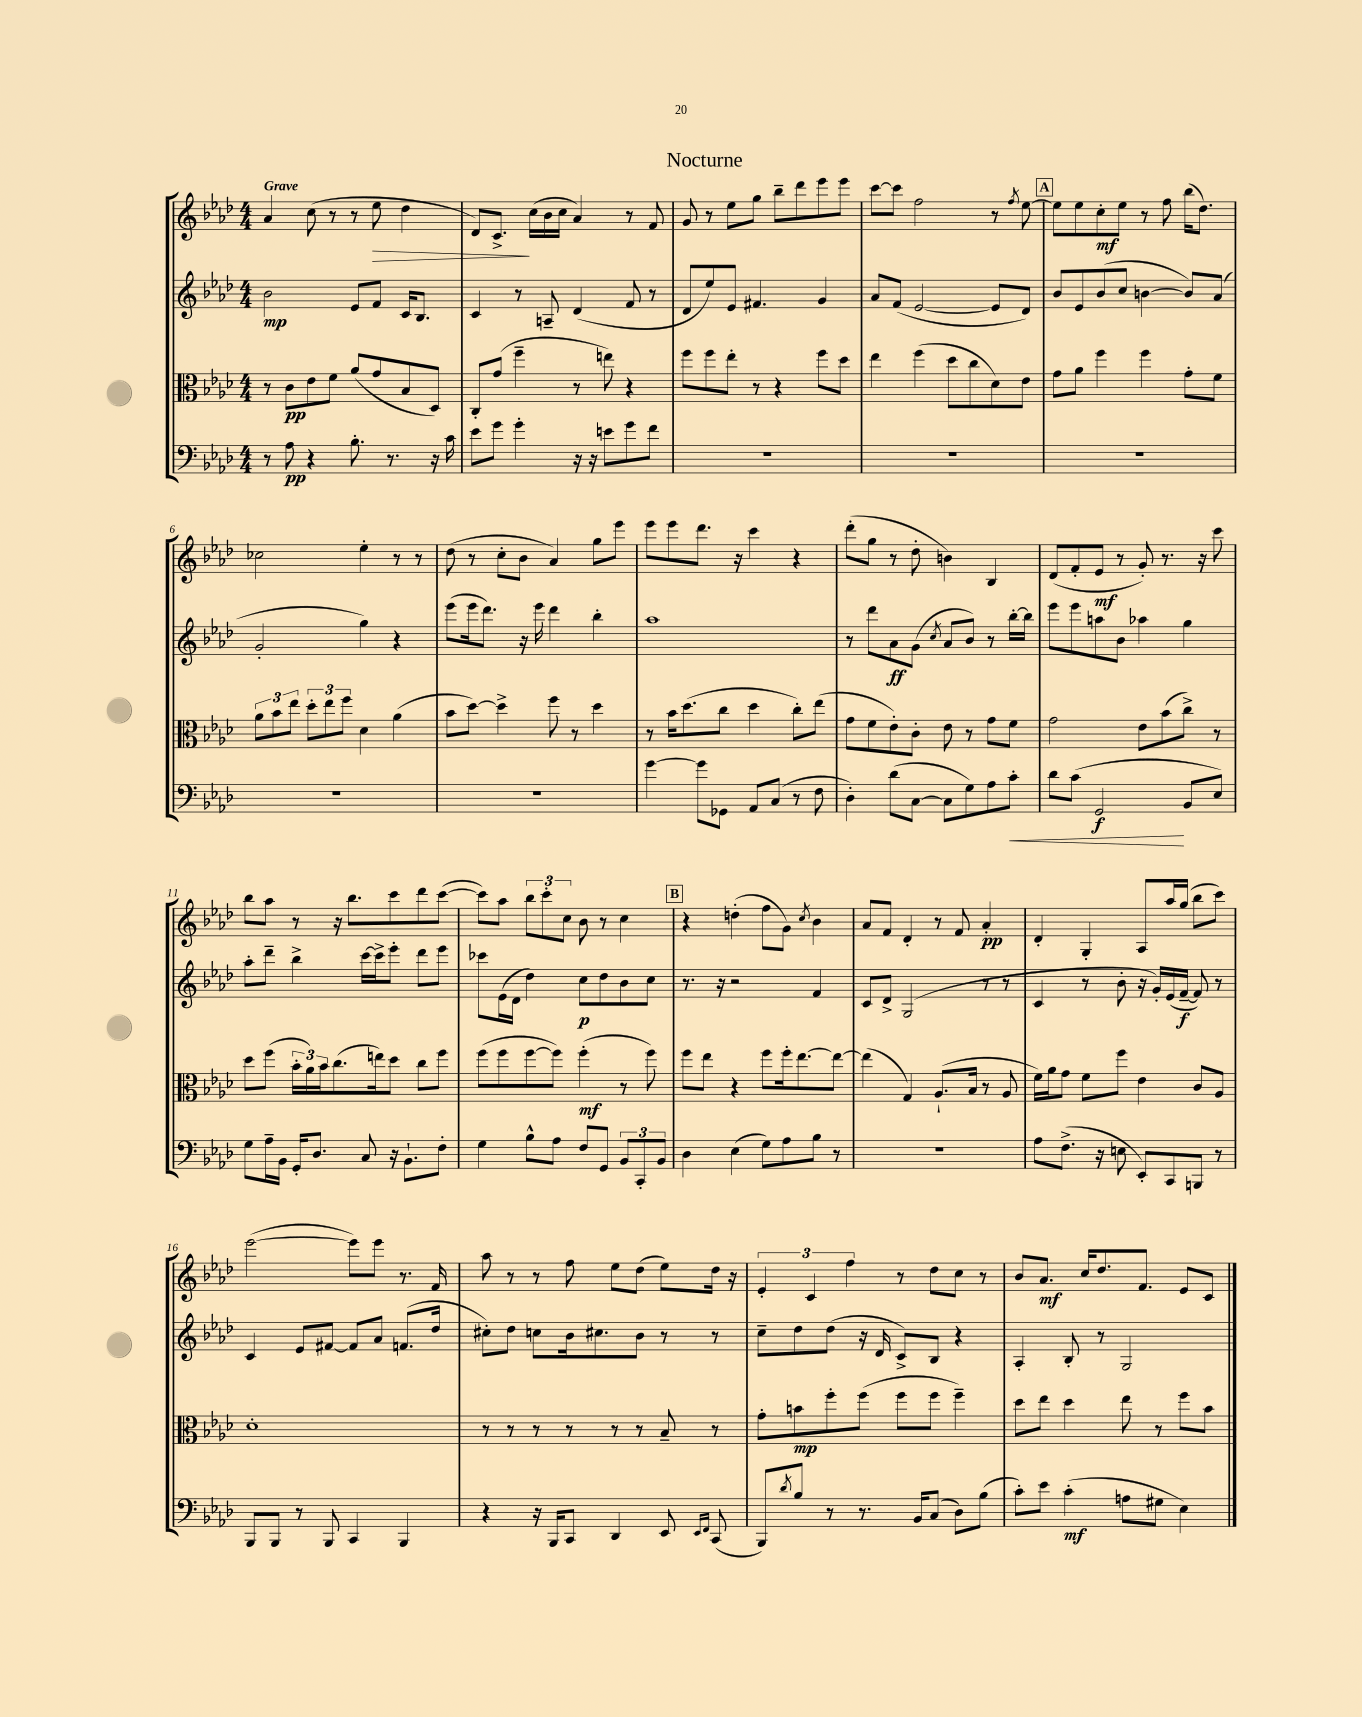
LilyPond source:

\header { title = "Nocturne" }
<<
\new StaffGroup <<
\new Staff = "s0" {
    \clef treble \key aes \major \numericTimeSignature \time 4/4 \tempo "Grave"
    aes'4 c''8( r8 r8 ees''8\> des''4 |
    des'8) c'8.->\! c''16( bes'16 c''16 aes'4) r8 f'8 |
    g'8 r8 ees''8 g''8 bes''8-- des'''8 ees'''8 ees'''8 |
    c'''8~ c'''8 f''2 r8 \acciaccatura { f''8 } ees''8~ |
    \mark \markup { \box "A" } ees''8 ees''8 c''8-.\mf ees''8 r8 f''8 bes''16( des''8.) |
    ces''2 ees''4-. r8 r8 |
    des''8( r8 c''8-. bes'8 aes'4) g''8 ees'''8 |
    ees'''8 ees'''8 des'''8. r16 c'''4 r4 |
    des'''8-.( g''8 r8 des''8-. b'4) bes4 |
    des'8( f'8-. ees'8\mf r8 g'8-.) r8. r16 c'''8 |
    bes''8 aes''8 r8 r16 bes''8. c'''8 des'''8 c'''8~( |
    c'''8) aes''8 \tuplet 3/2 { bes''8 c'''8-. c''8 } bes'8 r8 c''4 |
    \mark \markup { \box "B" } r4 d''4-.( f''8 g'8) \acciaccatura { c''8 } bes'4 |
    aes'8 f'8 des'4-. r8 f'8 aes'4-.\pp |
    des'4-. g4-. aes8 aes''16 g''16( bes''8 c'''8) |
    ees'''2~( ees'''8) ees'''8 r8. f'16 |
    aes''8 r8 r8 f''8 ees''8 des''8( ees''8) des''16 r16 |
    \tuplet 3/2 { ees'4-. c'4 f''4 } r8 des''8 c''8 r8 |
    bes'8 aes'8.\mf c''16 des''8. f'8. ees'8 c'8 \bar "|." |
}
\new Staff = "s1" {
    \clef treble \key aes \major \numericTimeSignature \time 4/4
    bes'2\mp ees'8 f'8 c'16 bes8. |
    c'4 r8 a8-- des'4( f'8 r8 |
    des'8 ees''8) ees'8 fis'4. g'4 |
    aes'8 f'8( ees'2~ ees'8 des'8) |
    \mark \markup { \box "A" } bes'8 ees'8 bes'8( c''8 b'4~ b'8) aes'8( |
    g'2-. g''4) r4 |
    ees'''8( ees'''16 des'''8.) r16 ees'''16 des'''4 bes''4-. |
    aes''1 |
    r8 des'''8 aes'8\ff g'8( \acciaccatura { c''8 } aes'8 bes'8) r8 bes''16~-. bes''16 |
    ees'''8 ees'''8 a''8 bes'8 aes''4 g''4 |
    aes''8-. des'''8-- bes''4-> c'''16~ c'''16-> ees'''8-. des'''8 ees'''8 |
    ces'''8 ees'16( des'16 des''4) c''8\p des''8 bes'8 c''8 |
    \mark \markup { \box "B" } r8. r16 r2 f'4 |
    c'8 des'8-> g2( r8 r8 |
    c'4 r8 bes'8-. r16 g'16-.) ees'16( f'16~--\f f'8) r8 |
    c'4 ees'8 fis'8~ fis'8 aes'8 f'8.( des''16 |
    cis''8-.) des''8 c''8 bes'16 cis''8. bes'8 r8 r8 |
    c''8-- des''8 des''8( r16 des'16 c'8->) bes8 r4 |
    aes4-. bes8-. r8 g2 \bar "|." |
}
\new Staff = "s2" {
    \clef alto \key aes \major \numericTimeSignature \time 4/4
    r8 c'8\pp ees'8 f'8 aes'8( g'8 bes8 des8) |
    c8-. g'8( f''4-- r8 e''8) r4 |
    f''8 f''8 ees''8-. r8 r4 f''8 des''8 |
    ees''4 f''4( des''8 c''8 des'8) ees'8 |
    \mark \markup { \box "A" } g'8 aes'8 f''4 f''4 g'8-. f'8 |
    \tuplet 3/2 { aes'8 bes'8 ees''8 } \tuplet 3/2 { des''8-. ees''8 f''8 } des'4 aes'4( |
    bes'8 des''8~) des''4-> f''8 r8 des''4 |
    r8 bes'16 des''8.( c''8 des''4 c''8-.) ees''8( |
    g'8 f'8 ees'8-.) c'8-. ees'8 r8 g'8 f'8 |
    g'2 ees'8 bes'8( c''8->) r8 |
    des''8 f''8( \tuplet 3/2 { bes'16-. aes'16) bes'16 } c''8.( e''16) des''8 c''8 f''8 |
    f''8( f''8 f''8~ f''8) f''4-.\mf( r8 f''8) |
    \mark \markup { \box "B" } f''8 ees''8 r4 f''8 f''16-. ees''8.~ ees''8~ |
    ees''4( g4) aes8.-!( bes16 r8 aes8 |
    f'16) aes'16 g'8 f'8 f''8 ees'4 c'8 aes8 |
    des'1-. |
    r8 r8 r8 r8 r8 r8 bes8-- r8 |
    g'8-. b'8\mp f''8-. f''8( f''8 f''8 f''4--) |
    des''8 ees''8 des''4 ees''8 r8 f''8 bes'8 \bar "|." |
}
\new Staff = "s3" {
    \clef bass \key aes \major \numericTimeSignature \time 4/4
    r8 aes8\pp r4 bes8.-. r8. r16 c'16 |
    ees'8 g'8 g'4-. r16 r16 e'8 g'8 f'8 |
    R1 |
    R1 |
    \mark \markup { \box "A" } R1 |
    R1 |
    R1 |
    g'4~ g'8 ges,8 aes,8 c8( r8 f8 |
    des4-.) des'8( c8~ c8 g8) aes8 c'8-.\< |
    des'8 c'8( g,2\f\! bes,8 ees8) |
    g8 aes16-- bes,16 g,16-. des8. c8 r16 bes,8.-! f8-. |
    g4 bes8-^ aes8 f8 g,8 \tuplet 3/2 { bes,8 c,8-. bes,8 } |
    \mark \markup { \box "B" } des4 ees4( g8) aes8 bes8 r8 |
    R1 |
    aes8 f8.->( r16 e8 ees,8-.) c,8 b,,8 r8 |
    bes,,8 bes,,8 r8 bes,,8 c,4 bes,,4 |
    r4 r16 bes,,16 c,8 des,4 ees,8 \grace { ees,16 f,16 } c,8( |
    bes,,8) \acciaccatura { des'8 } bes8 r8 r8. bes,16 c8( des8) bes8( |
    c'8-.) ees'8 c'4-.\mf( a8 gis8 ees4) \bar "|." |
}
>>
>>
